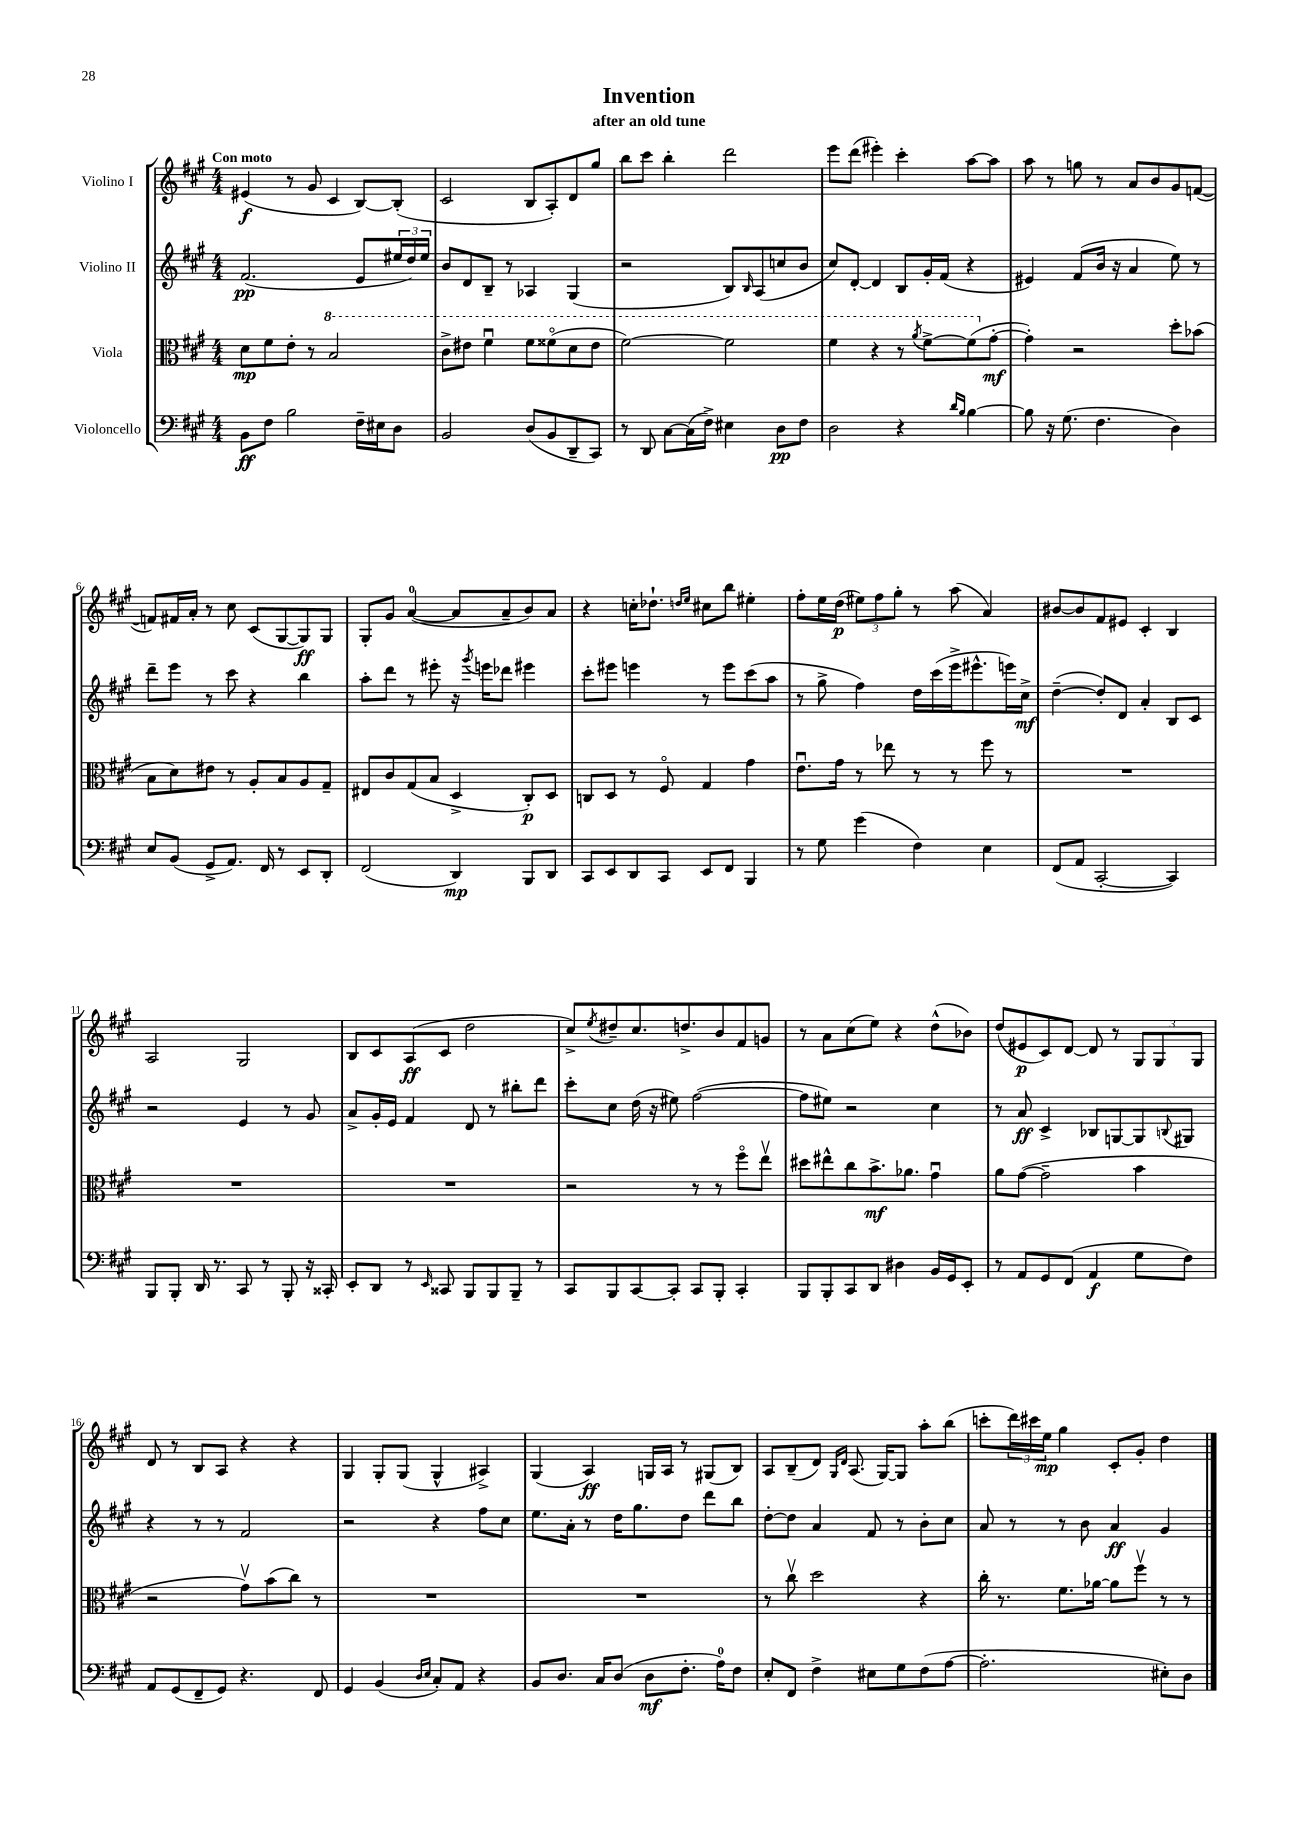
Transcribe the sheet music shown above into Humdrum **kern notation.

**kern	**kern	**kern	**kern
*staff4	*staff3	*staff2	*staff1
*clefF4	*clefC3	*clefG2	*clefG2
*k[f#c#g#]	*k[f#c#g#]	*k[f#c#g#]	*k[f#c#g#]
*M4/4	*M4/4	*M4/4	*M4/4
8BB	8d	(2.f#	(4e#
8F#	8f#	.	.
2B	8e'	.	8r
.	8r	.	8g#
.	2b	.	4c#
16F#~	.	8e	[8B)
16E#	.	.	.
8D	.	24ee#	(8B']
.	.	24dd)	.
.	.	24ee#	.
=	=	=	=
2BB	8cc#^	8b	2c#
.	8ee#	8d	.
.	4ff#u	8B~	.
.	.	8r	.
(8D	8ff#	4A-	8B
8BB	(8ff##o	.	8A')
8DD~	8dd	(4G#	8d
8CC#)	8ee#	.	8gg#
=	=	=	=
8r	[2ff#)	2r	8bb
8DD	.	.	8ccc#
[8C#	.	.	4bb'
(16C#]	.	.	.
16F#^)	.	.	.
4E#	2ff#]	8B)	2ddd
.	.	16qqB	.
.	.	(8A	.
8D	.	8cc	.
8F#	.	8b	.
=	=	=	=
2D	4ff#	8cc#)	8eee
.	.	[8d'	(8ddd
.	4r	4d]	4eee#')
4r	8r	8B	4ccc#'
.	8qaa	.	.
.	[8ff#^	16g#'	.
.	.	(16f#	.
16qqd	.	.	.
16qqB	.	.	.
[4B	(8ff#]	4r	[8aa
.	[8g#'	.	8aa]
=	=	=	=
8B]	4g#'])	4e#)	8aa
16r	.	.	8r
(8.G#	.	.	.
.	2r	(8f#	8gg
4.F#	.	16b	8r
.	.	16r	.
.	.	4a	8a
.	.	.	8b
4D)	8dd'	8ee)	8g#
.	(8b-	8r	([8f
=	=	=	=
8E	8B	8ddd~	8f])
(8BB	8d)	8eee	16f#
.	.	.	16a'
8GG#^	8e#	8r	8r
8.AA)	8r	8ccc#	8cc#
.	8A'	4r	(8c#
16FF#	.	.	.
8r	8B	.	[8G#
8EE	8A	4bb	8G#])
8DD'	8G#~	.	8G#
=	=	=	=
(2FF#	8E#	8aa'	8G#'
.	8c#	8ddd	8g#
.	(8G#	8r	([4a
.	8B	8eee#'	.
4DD)	4D^	16r	8a]
.	.	8qggg#	.
.	.	16eee	.
.	.	8ddd-	8a~
8BBB	8C#')	4eee#	8b)
8DD	8D	.	8a
=	=	=	=
8CC#	8C	8ccc#'	4r
8EE	8D	8eee#	.
8DD	8r	4eee	16cc'
.	.	.	8.dd-`
8CC#	8F#o	.	.
.	.	.	16qqdd
.	.	.	16qqee
8EE	4G#	8r	8cc#
8FF#	.	8eee	8bb
4BBB	4g#	(8ccc#	4ee#'
.	.	8aa	.
=	=	=	=
8r	8.eu	8r	8ff#'
8G#	.	8gg#^	16ee
.	16g#	.	(16dd
(4g#	8r	4ff#)	12ee#)
.	.	.	12ff#
.	8ee-	.	.
.	.	.	12gg#'
4F#)	8r	16dd	8r
.	.	(16ccc#	.
.	8r	16eee^	(8aa
.	.	8.eee#^^	.
4E	8ff#	.	4a)
.	8r	16eee)	.
.	.	16cc#^	.
=	=	=	=
(8FF#	1r	([4dd~	[8b#
8AA	.	.	8b#]
[2CC#'	.	8dd'])	8f#
.	.	8d	8e#
.	.	4a'	4c#'
4CC#])	.	8B	4B
.	.	8c#	.
=	=	=	=
8BBB	1r	2r	2A
8BBB'	.	.	.
16DD	.	.	.
8.r	.	.	.
8CC#	.	4e	2G#
8r	.	.	.
8BBB'	.	8r	.
16r	.	8g#	.
16CC##'	.	.	.
=	=	=	=
8EE'	1r	8a^	8B
8DD	.	16g#'	8c#
.	.	16e	.
8r	.	4f#	(8A
16qqEE	.	.	.
8CC##	.	.	8c#
8BBB	.	8d	2dd
8BBB	.	8r	.
8BBB~	.	8bb#'	.
8r	.	8ddd	.
=	=	=	=
8CC#	2r	8ccc#'	8cc#^)
.	.	.	8qee
8BBB	.	8cc#	8dd#~
[8CC#	.	(16dd	8.cc#
.	.	16r	.
8CC#']	.	8ee#)	.
.	.	.	8.dd^
8CC#	8r	([2ff#	.
8BBB'	8r	.	8b
4CC#'	8ff#o	.	8f#
.	8eev	.	8g
=	=	=	=
8BBB	8dd#	8ff#]	8r
8BBB'	8ee#^^	8ee#)	8a
8CC#	8cc#	2r	(8cc#
8DD	8.b^	.	8ee)
4D#	.	.	4r
.	8.a-	.	.
16BB	4g#u	4cc#	(8dd^^
16GG#	.	.	.
8EE'	.	.	8b-)
=	=	=	=
8r	8a	8r	(8dd
8AA	([8g#	8a	8e#
8GG#	2g#~]	4c#^	8c#)
(8FF#	.	.	[8d
4AA	.	8B-	8d]
.	.	[8G	8r
8G#	4b	8G]	12G#
.	.	.	12G#
.	.	8qqB	.
8F#)	.	8G#	.
.	.	.	12G#
=	=	=	=
8AA	2r	4r	8d
(8GG#	.	.	8r
8FF#~	.	8r	8B
8GG#)	.	8r	8A
4.r	8g#v)	2f#	4r
.	(8b	.	.
.	8cc#)	.	4r
8FF#	8r	.	.
=	=	=	=
4GG#	1r	2r	4G#
(4BB	.	.	8G#'
.	.	.	(8G#
16qqD	.	.	.
16qqE	.	.	.
8C#')	.	4r	4G#^^
8AA	.	.	.
4r	.	8ff#	4A#^)
.	.	8cc#	.
=	=	=	=
8BB	1r	8.ee	(4G#
8.D	.	.	.
.	.	16a'	.
.	.	8r	4A)
16C#	.	.	.
(8D	.	16dd	.
.	.	8.gg#	.
8D	.	.	16G
.	.	.	16A
8.F#'	.	8dd	8r
.	.	8ddd	(8G#
16A)	.	.	.
8F#	.	8bb	8B)
=	=	=	=
8E'	8r	[8dd'	8A
8FF#	8cc#v	8dd]	(8B~
4F#^	2dd	4a	8d)
.	.	.	16qqG#
.	.	.	16qqd
.	.	.	(8.A
8E#	.	8f#	.
.	.	.	[16G#)
8G#	.	8r	8G#]
(8F#	4r	8b'	8aa'
[8A	.	8cc#	(8bb
=	=	=	=
2.A']	16cc#'	8a	8ccc'
.	8.r	.	.
.	.	8r	24ddd)
.	.	.	24ccc#
.	.	.	24ee
.	8.f#	8r	4gg#
.	.	8b	.
.	[16a-	.	.
.	8a-]	4a	8c#'
.	8ff#v	.	8g#'
8E#')	8r	4g#	4dd
8D	8r	.	.
==	==	==	==
*-	*-	*-	*-
